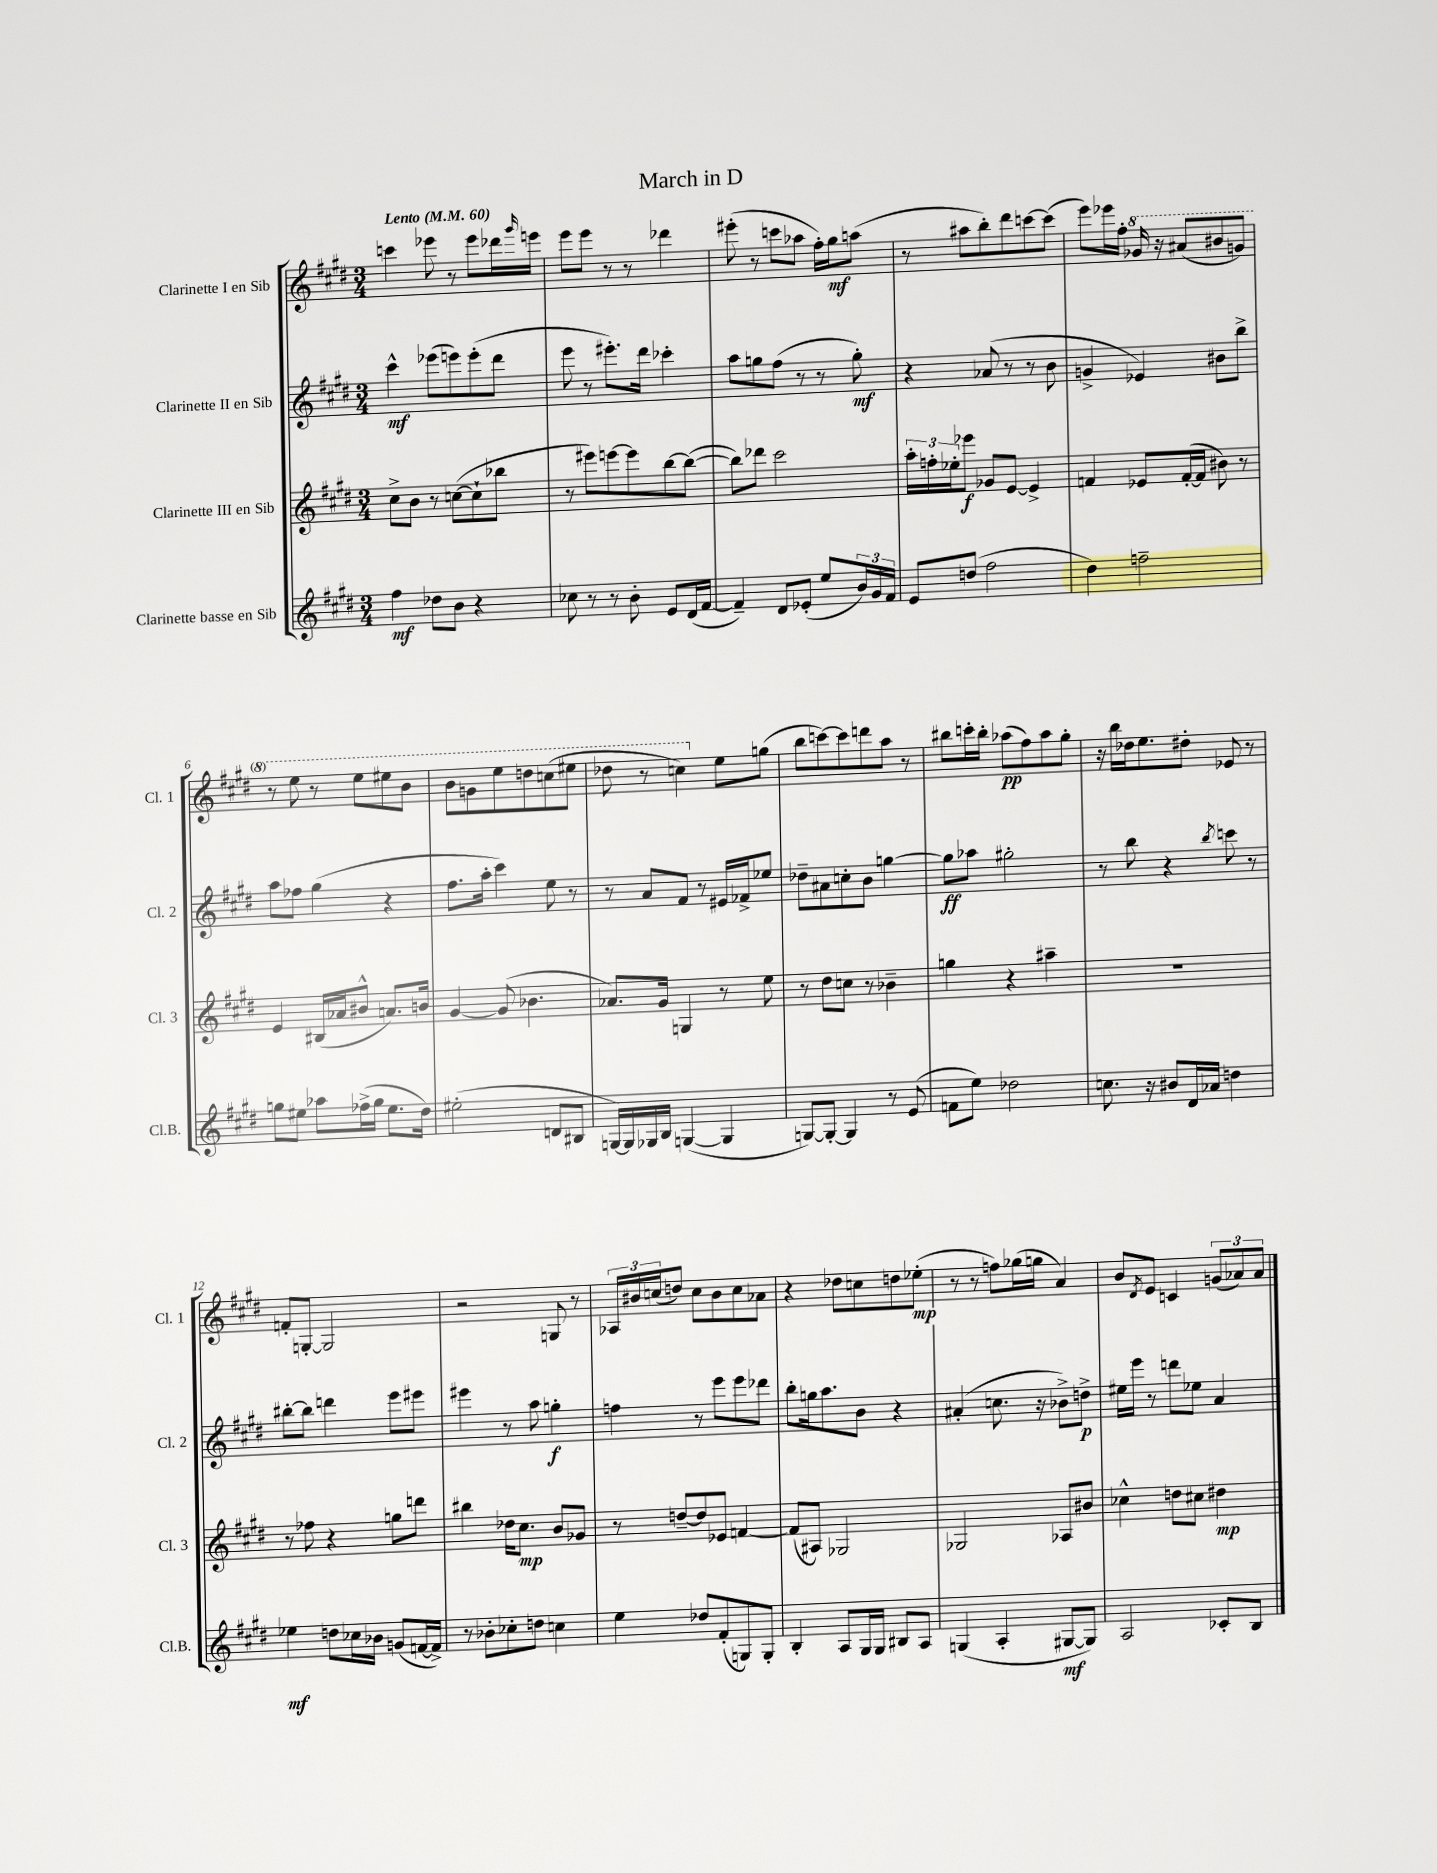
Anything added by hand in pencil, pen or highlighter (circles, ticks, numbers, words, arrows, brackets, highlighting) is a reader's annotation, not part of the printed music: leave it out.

**kern	**kern	**kern	**kern
*staff4	*staff3	*staff2	*staff1
*clefG2	*clefG2	*clefG2	*clefG2
*k[f#c#g#d#]	*k[f#c#g#d#]	*k[f#c#g#d#]	*k[f#c#g#d#]
*M3/4	*M3/4	*M3/4	*M3/4
*MM60	*MM60	*MM60	*MM60
4ff#	8cc#^	4ccc#^^	4ccc
.	8b	.	.
8dd-	8r	(8eee-	8eee-
8b	([8cc	8eee)	8r
4r	8cc`]	(8eee'	8eee-
.	8bb-	8ddd#	16ddd-
.	.	.	16qqggg#
.	.	.	16eee
=	=	=	=
8cc-	8r	8eee	8eee
8r	8eee#)	8r	8eee
8r	[8eee	8.eee#')	8r
8b'	8eee]	.	8r
.	.	16ddd#	.
8e	[8bb	4ccc-'	4ddd-
(16d#	(8bb_	.	.
[16f#	.	.	.
=	=	=	=
4f#~])	8bb])	8aa	(8eee#'
.	8ddd-	8gg	8r
8d#	2ccc#	(8ff#	8ccc
(8e-'	.	8r	8aa-
8ee	.	8r	16ff#')
.	.	.	16gg#
24b)	.	8gg')	(8aa
24g#	.	.	.
24f#	.	.	.
=	=	=	=
8e	24aa'	4r	8r
.	24ff'	.	.
.	24ee-'	.	.
(8dd	8eee-	.	8aa#
2ff#	8g-	(8a-	8bb')
.	[8e	8r	8ddd#
.	4e^]	8r	[8ccc
.	.	8b	(8ccc]
=	=	=	=
4dd#)	4f	4g^	8eee)
.	.	.	16eee-
.	.	.	16ff#'
2ff~	8e-	4e-)	16gg-
.	.	.	16r
.	([16f'	.	(8aa#
.	16f]	.	.
.	8b#)	8b#	8bb#
.	8r	8bb^	8gg)
=	=	=	=
8gg	4e	8aa	8r
8ee#	.	8ff-	8eee
8aa-	(16B#	(4gg#	8r
.	16a-	.	.
(16ff-^	8b#^^	.	8eee
16gg	.	.	.
8.ee#	8.a)	4r	8eee#
.	.	.	8bb
16dd#)	16b	.	.
=	=	=	=
(2ee#'	[4g#	8.ff#	8bb
.	.	.	8gg
.	.	16aa'	.
.	(8g#]	4ccc#)	8eee
.	4.b-	.	8ddd
8d	.	8ee	(8ccc
8B#	.	8r	8eee#
=	=	=	=
[16G)	8.a-)	8r	8ddd-
16G]	.	.	.
16G-	.	8a	8r
16B	16g#	.	.
([4G	4G	8f#	4ccc)
.	.	8r	.
4G]	8r	16e#	8ee
.	.	16f-^	.
.	8ee	8ee-	(8gg
=	=	=	=
[8G)	8r	8dd-~	8bb
8G'_	8dd#	8a#	[8ccc)
4G]	8cc	8cc'	8ccc]
.	8r	8b	8ddd
8r	4b-~	[4gg	8aa
(8e	.	.	8r
=	=	=	=
8f	4gg	8gg]	8bb#
8ee)	.	8aa-	16ccc'
.	.	.	16bb#'
2dd-	4r	2gg#'	(8aa-
.	.	.	8ff#)
.	4aa#~	.	8aa-
.	.	.	8gg#'
=	=	=	=
8.cc	2.r	8r	16r
.	.	.	16bb
.	.	8bb	16dd-
16r	.	.	8.ee
8b#	.	4r	.
16d#	.	.	8dd#'
16a-	.	.	.
.	.	8qbb	.
4dd	.	8ccc	8e-
.	.	8r	8r
=	=	=	=
4ee-	8r	[8bb#'	8f'
.	8ff-	8bb#]	[8G'
8dd	4r	4ddd	2G]
16cc-	.	.	.
16b-	.	.	.
(8g	8gg	8eee	.
[16f	8ddd	8eee#	.
16f^])	.	.	.
=	=	=	=
8r	4bb#	4eee#	2r
8b-'	.	.	.
8cc-'	16dd-	8r	.
.	8.cc#	.	.
8dd	.	8aa	.
4cc	8b	4gg'	8G
.	8g-	.	8r
=	=	=	=
4ee	8r	4ff	24A-
.	.	.	24b#
.	.	.	(24cc
.	[8dd~	.	8dd)
8dd-	8dd]	8r	8cc
(8f#'	8e-	8eee	8b#
8G)	[4f	8eee	8cc
8G'	.	8ddd-	8a-
=	=	=	=
4B'	(8f]	8bb'	4r
.	8A#)	16gg	.
.	.	8.aa	.
8A	2G-	.	8dd-
16G#	.	8b	8cc
16G#	.	.	.
8B#	.	4r	8dd
8A	.	.	(8ee-'
=	=	=	=
(4G	2G-	(4a#'	8r
.	.	.	8r
4A'	.	8.cc	8ff)
.	.	.	(16gg-
.	.	16r	16gg
[8G#	8A-	8b-^)	4a)
8G#])	8b#	8dd^	.
=	=	=	=
2A	4cc-^^	16ee#	8b
.	.	16eee	.
.	.	.	8qd#
.	.	8r	8e
.	8dd	8ddd	4c
.	8cc#	8ee-	.
8c-'	4dd#	4a	(12g
.	.	.	12a-)
8B	.	.	.
.	.	.	12a-
==	==	==	==
*-	*-	*-	*-
